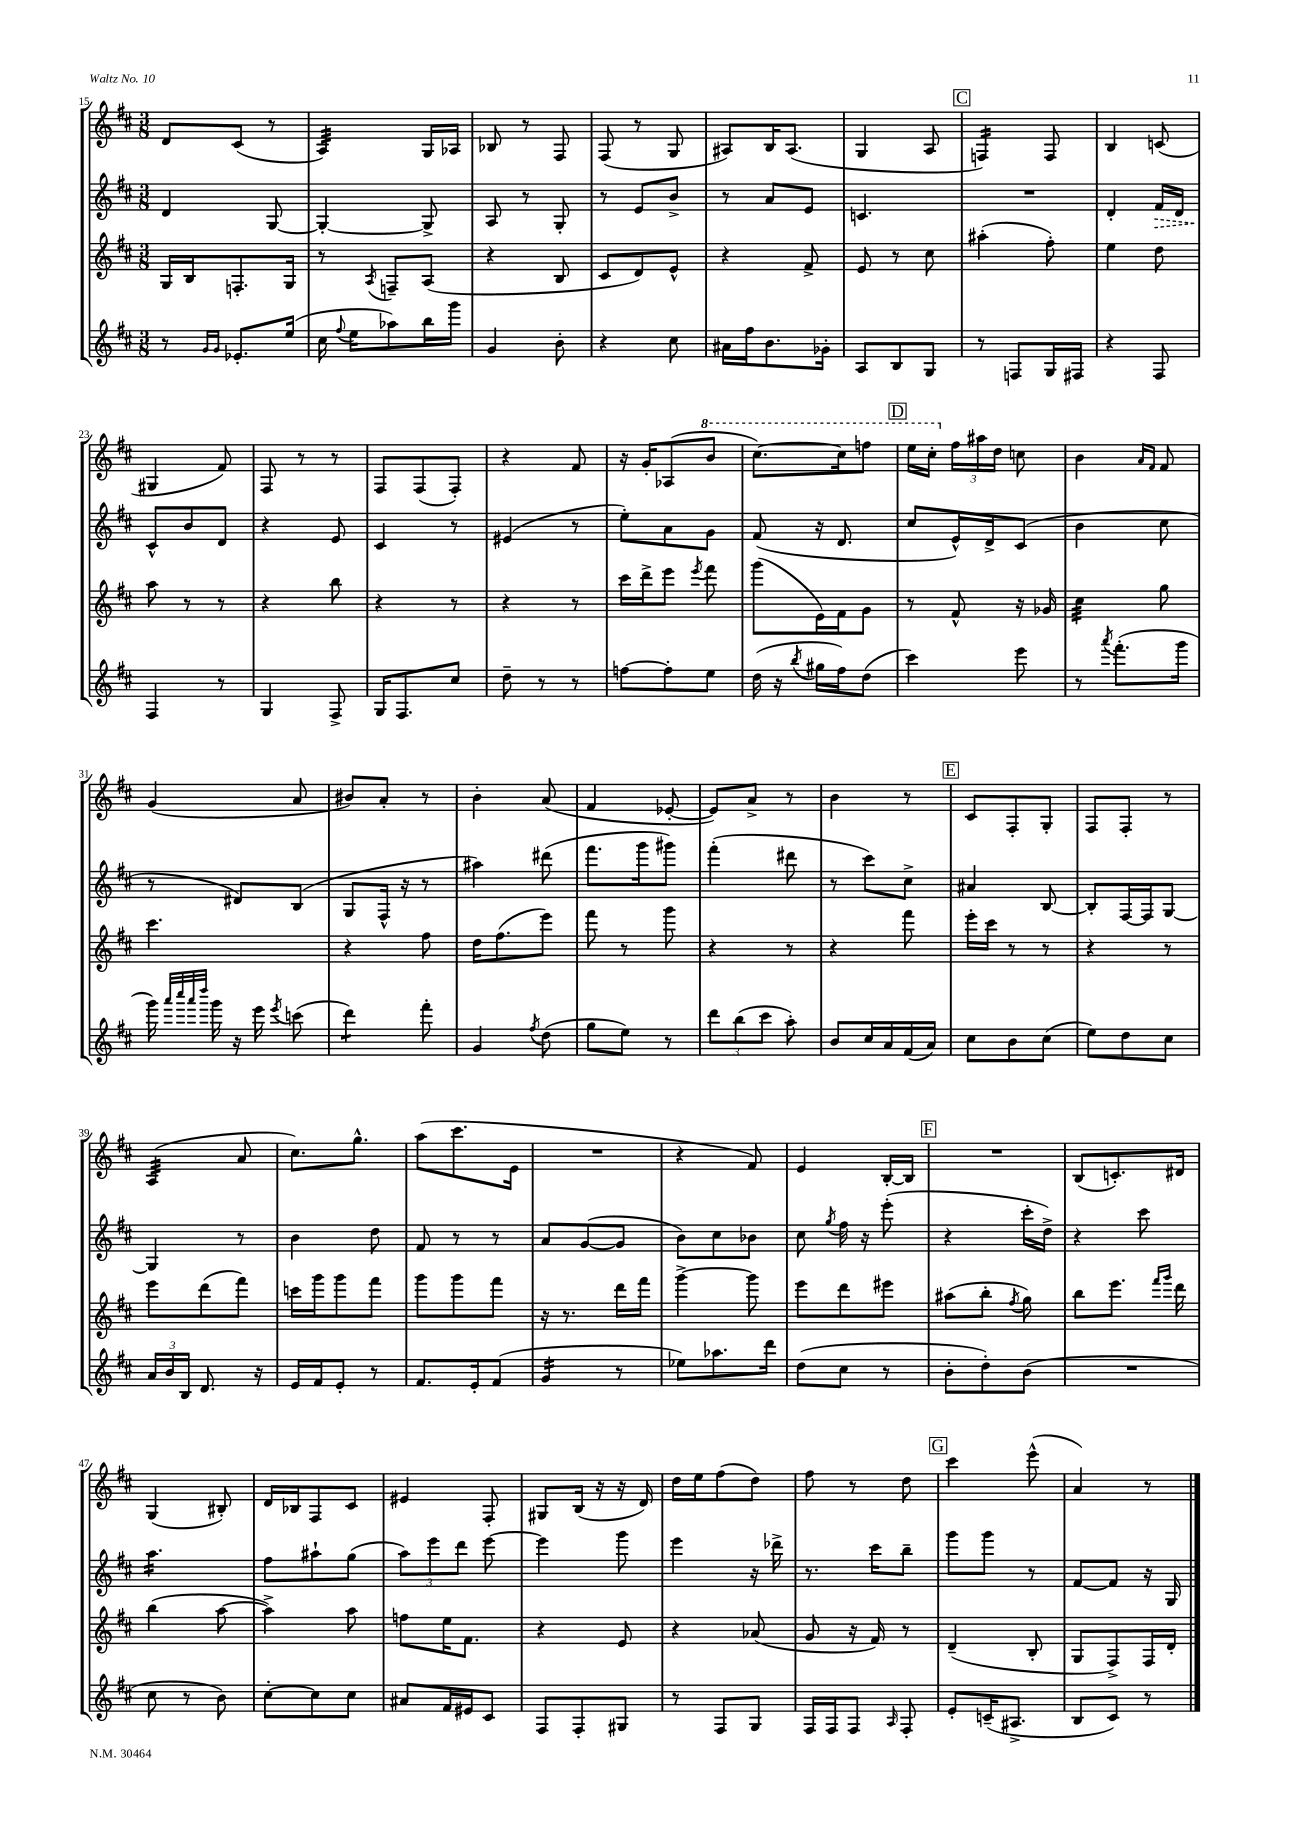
<<
\new StaffGroup <<
\new Staff = "s0" {
    \clef treble \key d \major \numericTimeSignature \time 3/8
    \autoBeamOff d'8[ cis'8]( r8 |
    a4:32) g16[ aes16] |
    bes8 r8 fis8 |
    fis8( r8 g8 |
    ais8[) b16 ais8.]( |
    g4 a8 |
    \mark \markup { \box "C" } f4:16) f8 |
    b4 c'8( |
    gis4 fis'8) |
    fis8 r8 r8 |
    fis8[ fis8( fis8]-.) |
    r4 fis'8 |
    r16 g'16[-. aes8( \ottava #1 b''8] |
    cis'''8.[~) cis'''16 f'''8] |
    \mark \markup { \box "D" } e'''16[ cis'''16]-. \ottava #0 \tuplet 3/2 { fis''16[ ais''16 d''16] } c''8 |
    b'4 \grace { a'16[ fis'16] } fis'8 |
    g'4( a'8 |
    bis'8[) a'8]-. r8 |
    b'4-. a'8( |
    fis'4 ees'8~-. |
    ees'8[) a'8]-> r8 |
    b'4 r8 |
    \mark \markup { \box "E" } cis'8[ fis8-. g8]-. |
    fis8[ fis8]-. r8 |
    a4:32( a'8 |
    cis''8.[) g''8.]-^ |
    a''8[( cis'''8. e'16] |
    R4. |
    r4 fis'8) |
    e'4 b16[~-. b16] |
    \mark \markup { \box "F" } R4. |
    b8[( c'8.-.) dis'16] |
    g4( bis8-.) |
    d'16[ bes16 fis8 cis'8] |
    eis'4 fis8-. |
    gis8[ b16]( r16 r16 d'16) |
    d''16[ e''16 fis''8( d''8]) |
    fis''8 r8 d''8 |
    \mark \markup { \box "G" } cis'''4 e'''8-^( |
    a'4) r8 \bar "|." |
}
\new Staff = "s1" {
    \clef treble \key d \major \numericTimeSignature \time 3/8
    \autoBeamOff d'4 g8~ |
    g4~-. g8-> |
    a8 r8 g8-. |
    r8 e'8[ b'8]-> |
    r8 a'8[ e'8] |
    c'4. |
    \mark \markup { \box "C" } R4. |
    d'4-. \once \override Hairpin.style = #'dashed-line fis'16[\> d'16] |
    cis'8[-^\! b'8 d'8] |
    r4 e'8 |
    cis'4 r8 |
    eis'4( r8 |
    e''8[-.) a'8 g'8] |
    fis'8( r16 d'8. |
    \mark \markup { \box "D" } cis''8[ e'16-^) d'16-> cis'8]( |
    b'4 cis''8 |
    r8 dis'8[) b8]( |
    g8[ fis16]-^ r16 r8 |
    ais''4) dis'''8( |
    fis'''8.[ g'''16 gis'''8]) |
    fis'''4-.( dis'''8 |
    r8 cis'''8[) cis''8]-> |
    \mark \markup { \box "E" } ais'4 b8~ |
    b8[-. fis16~ fis16 g8]~ |
    g4 r8 |
    b'4 d''8 |
    fis'8 r8 r8 |
    a'8[ g'8~( g'8] |
    b'8[) cis''8 bes'8] |
    cis''8 \acciaccatura { g''8 } fis''16 r16 e'''8-.( |
    \mark \markup { \box "F" } r4 cis'''16[-. d''16]->) |
    r4 cis'''8 |
    a''4.:16 |
    fis''8[ ais''8-! g''8]( |
    \tuplet 3/2 { a''8[) e'''8 d'''8] } e'''8~ |
    e'''4 g'''8 |
    e'''4 r16 des'''16-> |
    r8. cis'''16[ b''8]-- |
    \mark \markup { \box "G" } g'''8[ g'''8] r8 |
    fis'8[~ fis'8] r16 g16 \bar "|." |
}
\new Staff = "s2" {
    \clef treble \key d \major \numericTimeSignature \time 3/8
    \autoBeamOff g16[ b16 f8.-. g16] |
    r8 \acciaccatura { a8 } f8[-- a8]( |
    r4 b8 |
    cis'8[ d'8) e'8]-^ |
    r4 fis'8-> |
    e'8 r8 cis''8 |
    \mark \markup { \box "C" } ais''4-.( fis''8-.) |
    e''4 d''8 |
    a''8 r8 r8 |
    r4 b''8 |
    r4 r8 |
    r4 r8 |
    cis'''16[ d'''16-> e'''8] \acciaccatura { e'''8 } fis'''8 |
    g'''8[( e'16) fis'16 g'8] |
    \mark \markup { \box "D" } r8 fis'8-^ r16 ges'16 |
    cis''4:32 g''8 |
    cis'''4. |
    r4 fis''8 |
    d''16[ fis''8.( e'''8]) |
    fis'''8 r8 g'''8 |
    r4 r8 |
    r4 fis'''8 |
    \mark \markup { \box "E" } e'''16[-. cis'''16] r8 r8 |
    r4 r8 |
    e'''8[ d'''8( fis'''8]) |
    c'''16[ g'''16 g'''8 fis'''8] |
    g'''8[ g'''8 fis'''8] |
    r16 r8. d'''16[ fis'''16] |
    g'''4~-> g'''8 |
    e'''8[ d'''8 eis'''8] |
    \mark \markup { \box "F" } ais''8[( b''8]-. \acciaccatura { fis''8 } g''8) |
    b''8[ e'''8.] \grace { fis'''16[ g'''16] } d'''16 |
    b''4( a''8~ |
    a''4->) a''8 |
    f''8[ e''16 fis'8.] |
    r4 e'8 |
    r4 aes'8( |
    g'8 r16 fis'16) r8 |
    \mark \markup { \box "G" } d'4--( b8-. |
    g8[ fis8->) fis16 d'16]-. \bar "|." |
}
\new Staff = "s3" {
    \clef treble \key d \major \numericTimeSignature \time 3/8
    \autoBeamOff r8 \grace { g'16[ g'16] } ees'8.[-. e''16]( |
    cis''16 \appoggiatura { fis''8 } e''16[ aes''8) b''16 g'''16] |
    g'4 b'8-. |
    r4 cis''8 |
    ais'16[ fis''16 b'8. ges'16]-. |
    a8[ b8 g8] |
    \mark \markup { \box "C" } r8 f8[ g16 fis16] |
    r4 fis8 |
    fis4 r8 |
    g4 fis8-> |
    g16[ fis8. cis''8] |
    d''8-- r8 r8 |
    f''8[~ f''8-. e''8] |
    d''16( r16 \acciaccatura { b''8 } gis''16[ fis''16) d''8]( |
    \mark \markup { \box "D" } cis'''4) e'''8 |
    r8 \acciaccatura { a'''8 } fis'''8.[-.( g'''16] |
    g'''16) \grace { a'''32[ cis''''32 a'''32 d''''32] } g'''16 r16 e'''16 \acciaccatura { e'''8 } c'''8( |
    d'''4:8) fis'''8-. |
    g'4 \acciaccatura { fis''8 } d''8( |
    g''8[ e''8]) r8 |
    \tuplet 3/2 { d'''8[ b''8( cis'''8] } a''8-.) |
    b'8[ cis''16 a'16 fis'16( a'16]) |
    \mark \markup { \box "E" } cis''8[ b'8 cis''8]( |
    e''8[) d''8 cis''8] |
    \tuplet 3/2 { a'16[ b'16 b16] } d'8. r16 |
    e'16[ fis'16 e'8]-. r8 |
    fis'8.[ e'16-. fis'8]( |
    g'4:16 r8 |
    ees''8[) aes''8. d'''16] |
    d''8[( cis''8] r8 |
    \mark \markup { \box "F" } b'8[-. d''8-.) b'8]( |
    R4. |
    cis''8 r8 b'8) |
    cis''8[~-. cis''8 cis''8] |
    ais'8[ fis'16 eis'16 cis'8] |
    fis8[ fis8-. gis8] |
    r8 fis8[ g8] |
    fis16[ fis16 fis8] \grace { a16 } fis8-. |
    \mark \markup { \box "G" } e'8[-. c'16--( ais8.]-> |
    b8[ cis'8]) r8 \bar "|." |
}
>>
>>
\layout { \context { \Score currentBarNumber = #15 } }
